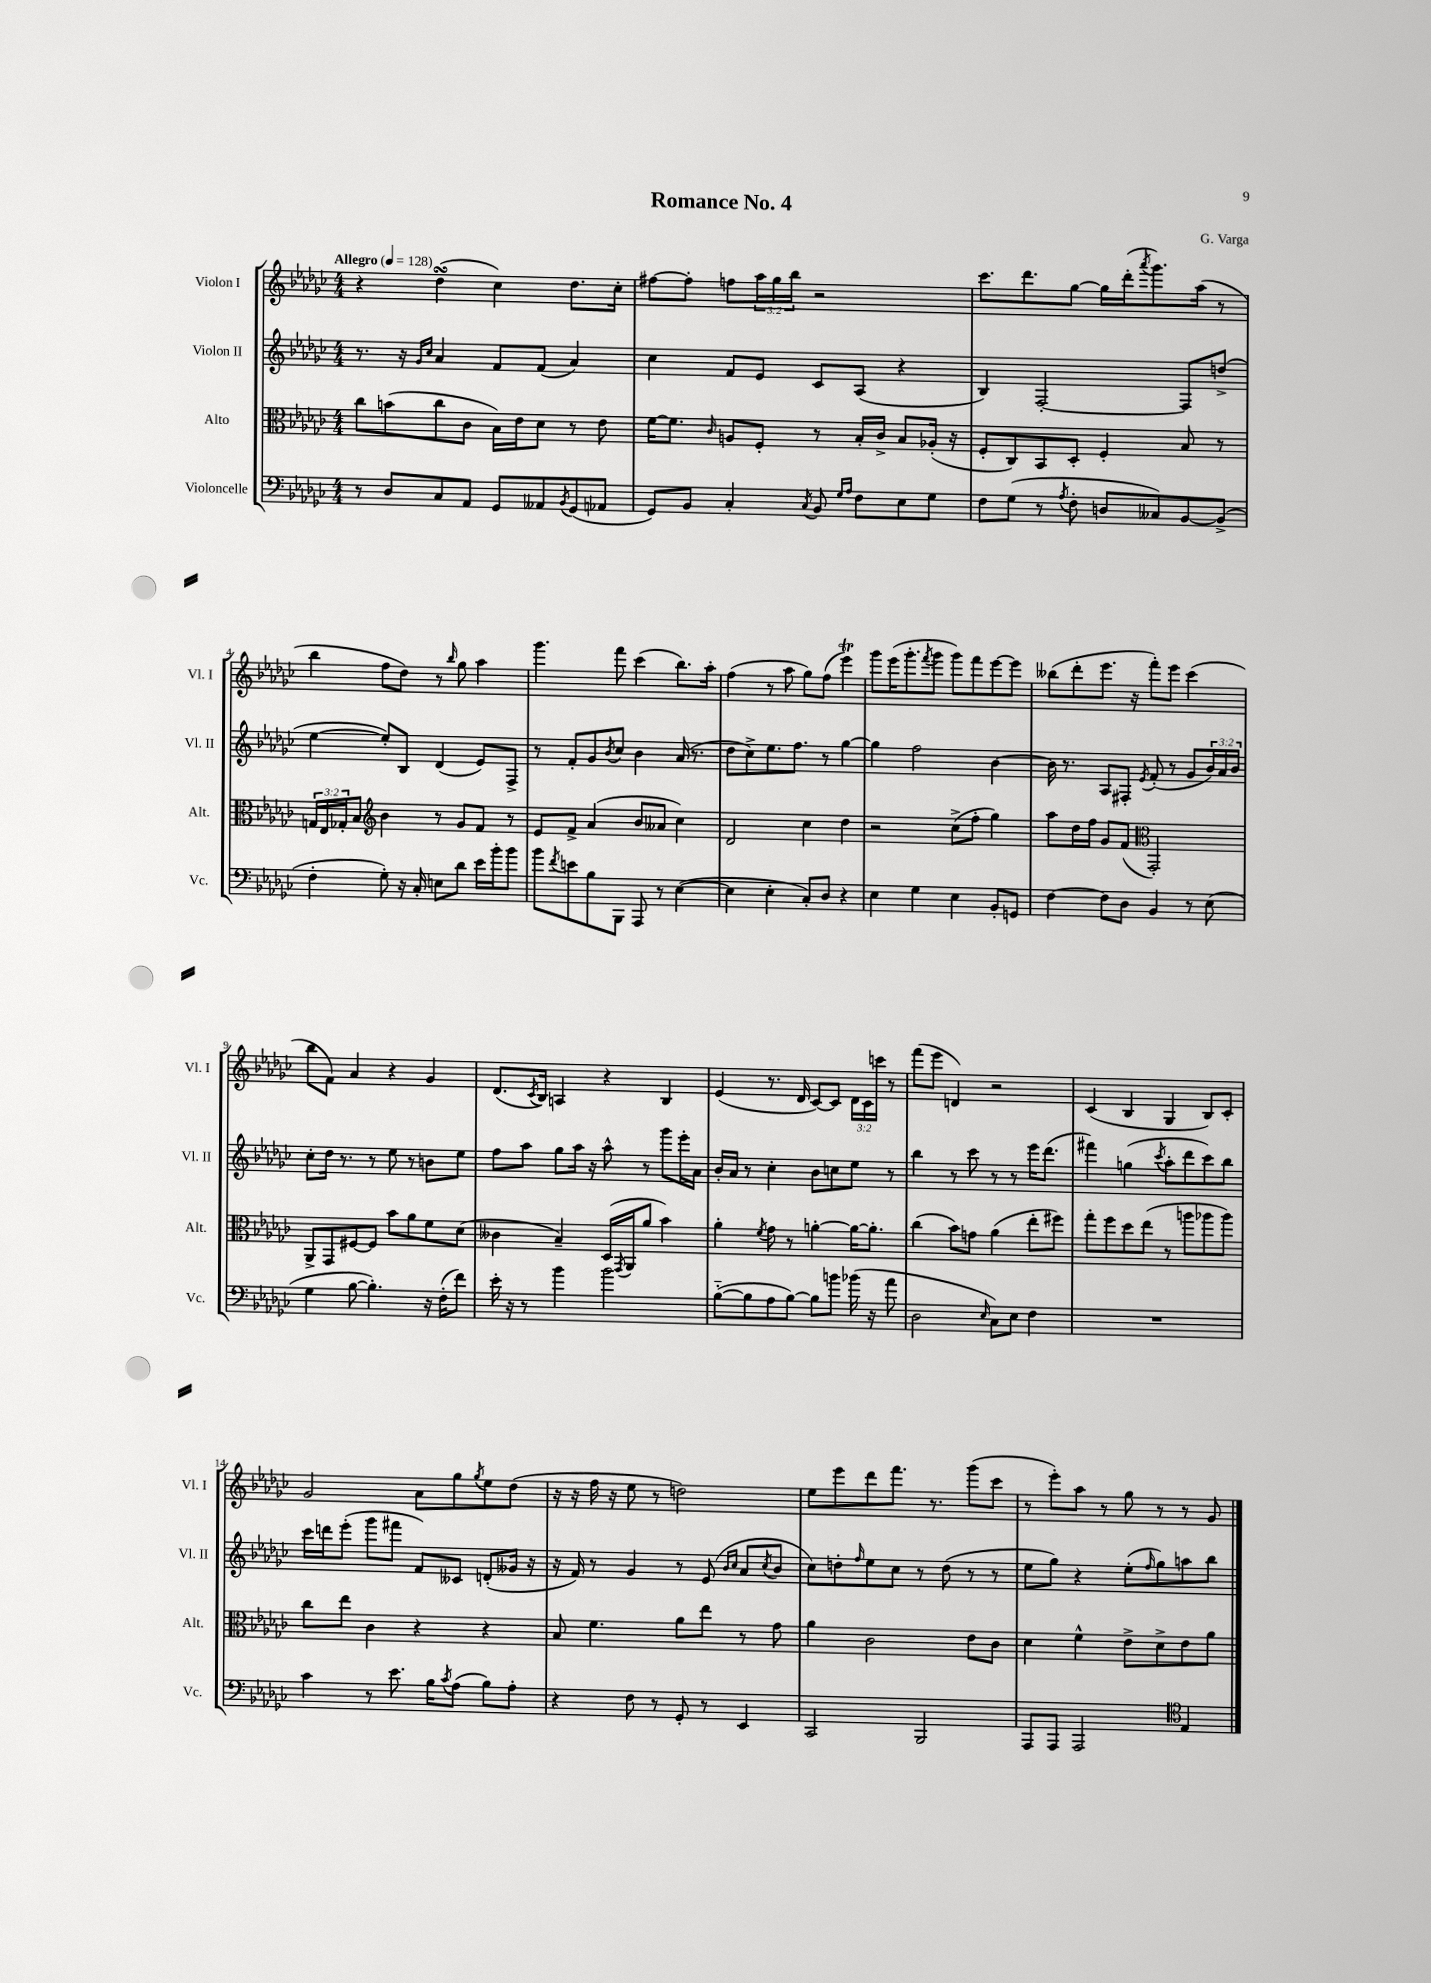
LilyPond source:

\header { title = "Romance No. 4" composer = "G. Varga" }
<<
\new StaffGroup <<
\new Staff = "s0" \with { instrumentName = "Violon I" shortInstrumentName = "Vl. I" } {
    \clef treble \key ges \major \numericTimeSignature \time 4/4 \override Staff.TupletNumber.text = #tuplet-number::calc-fraction-text \tempo "Allegro" 4 = 128
    r4 des''4\turn( ces''4) des''8. ces''16-. |
    fis''8~ fis''8-. f''8 \tuplet 3/2 { aes''16 ges''16 bes''16 } r2 |
    ces'''8. des'''8. ges''8~ ges''16 des'''16-.( \acciaccatura { aes'''8 } ges'''8.) aes''16( r8 |
    bes''4 f''8 des''8) r8 \grace { bes''16 } ges''8 aes''4 |
    ges'''4. f'''8 ces'''4( bes''8.) aes''16-. |
    f''4( r8 aes''8 ges''8) f''8( ees'''4\trill) |
    ges'''8 ees'''16( ges'''8.-. \acciaccatura { f'''8 } ges'''8 ges'''8) f'''8 ees'''8~ ees'''8 |
    beses''8( des'''8-. ees'''8. r16 f'''8-.) ees'''8 ces'''4( |
    bes''8 f'8) aes'4 r4 ges'4 |
    des'8.( \acciaccatura { ces'8 } bes16) a4 r4 bes4 |
    ees'4( r8. des'16 ces'8~) ces'8 \tuplet 3/2 { des'16 ces'16 c'''16 } r8 |
    f'''8( ees'''8 d'4) r2 |
    ces'4( bes4 ges4 bes8) ces'8-. |
    ges'2 aes'8 ges''8 \acciaccatura { ges''8 } ees''8 des''8( |
    r16 r16 f''16 r16 ees''8 r8 d''2) |
    ees''8 ees'''8 des'''8 f'''8. r8. ges'''8( ces'''8 |
    r8 ees'''8-.) aes''8 r8 ges''8 r8 r8 ges'8 \bar "|." |
}
\new Staff = "s1" \with { instrumentName = "Violon II" shortInstrumentName = "Vl. II" } {
    \clef treble \key ges \major \numericTimeSignature \time 4/4 \override Staff.TupletNumber.text = #tuplet-number::calc-fraction-text
    r8. r16 \grace { ges'16 ces''16 } aes'4 f'8 f'8( aes'4) |
    ces''4 f'8 ees'8 ces'8 aes8( r4 |
    bes4) f2~-. f8 d''8->( |
    ees''4~ ees''8-.) bes8 des'4( ees'8) f8-> |
    r8 f'8-. ges'8 \acciaccatura { bes'8 } ces''8 bes'4 aes'16( r8. |
    des''8 ces''8->) ees''8. f''8. r8 ges''4~ |
    ges''4 f''2 bes'4~ |
    bes'16 r8. aes8 fis8-. \acciaccatura { ees'8 } f'8-.( r8 ges'8 \tuplet 3/2 { bes'16) aes'16 bes'16 } |
    ces''8-. des''16 r8. r8 ees''8 r8 b'8 ees''8 |
    f''8 aes''8 ges''8 aes''16 r16 aes''8-^ r8 ges'''8 ees'''16-. aes'16 |
    bes'16-. aes'16 r8 ces''4-. bes'8 c''8 ees''8 r8 |
    bes''4 r8 ces'''8 r8 r8 ees'''16 des'''8.( |
    fis'''4) g''4( \acciaccatura { ces'''8 } aes''8-. des'''8 ces'''8) bes''8 |
    ces'''16 d'''16 ees'''8-.( ges'''8 fis'''8 f'8) ceses'8 d'8-.( geses'16 r16 |
    r16 f'16) r8 ges'4 r8 ees'8( \grace { bes'16 ces''16 } aes'8 \acciaccatura { ces''8 } bes'8 |
    ces''8) d''8-. \grace { f''16 } ees''8 ces''8 r8 d''8( r8 r8 |
    ees''8 ges''8) r4 ees''8-.( \grace { f''16 } ges''8) a''8 bes''8 \bar "|." |
}
\new Staff = "s2" \with { instrumentName = "Alto" shortInstrumentName = "Alt." } {
    \clef alto \key ges \major \numericTimeSignature \time 4/4 \override Staff.TupletNumber.text = #tuplet-number::calc-fraction-text
    ces''8 b'8( ces''8 ces'8 bes16) ees'16 des'8 r8 ees'8 |
    f'16~ f'8. \grace { ces'16 } a8 f8-. r8 bes16-. ces'16-> bes8 aes16-.( r16 |
    f8-. ces8) bes,8 des8-. f4-. bes8 r8 |
    \tuplet 3/2 { g16 ees16 ges16-. } bes8 \clef treble bes'4 r8 ges'8 f'8 r8 |
    ees'8 f'8-> aes'4( bes'8 aeses'8 ces''4) |
    des'2 ces''4 des''4 |
    r2 ces''8->( f''8-. ges''4) |
    aes''8 des''16 f''16 ges'8 f'8( \clef alto ges,2-.) |
    aes,8-> ges,8 fis8~ fis8 bes'8 aes'8 f'8 des'8( |
    ceses'4 bes4--) des16( \acciaccatura { ges,8 } aes,16 aes'8 bes'4) |
    aes'4-. \acciaccatura { f'8 } ges'8 r8 a'4~-. a'16~ a'8.-. |
    ces''4( bes'8) g'8 aes'4( ees''8-. fis''8) |
    ges''8-. f''8 des''8 ees''8( r8 a''8 aes''8 aes''8) |
    ces''8 ees''8 ces'4 r4 r4 |
    bes8 f'4. aes'8 ees''8 r8 ges'8 |
    aes'4 ces'2 ees'8 ces'8 |
    des'4 f'4-^ ees'8-> des'8-> ees'8 aes'8 \bar "|." |
}
\new Staff = "s3" \with { instrumentName = "Violoncelle" shortInstrumentName = "Vc." } {
    \clef bass \key ges \major \numericTimeSignature \time 4/4
    r8 des8 ces8 aes,8 ges,8 aeses,8 \acciaccatura { bes,8 } ges,8( aes,8 |
    ges,8) bes,8 ces4-. \acciaccatura { ces8 } bes,8 \grace { ges16 aes16 } f8 ees8 ges8 |
    f8 ges8( r8 \acciaccatura { aes8 } f8-. d8 ceses8) bes,8~ bes,8->( |
    f4-. ges8-.) r16 ces16-. e8 des'8 ees'16 bes'16-. bes'8 |
    bes'8 \acciaccatura { f'8 } e'8 bes8 bes,,8 aes,,8 r8 ees4~( |
    ees4 ees4-. ces8-.) des8 r4 |
    ees4 ges4 ees4 bes,8-. g,8 |
    f4~ f8 des8 bes,4 r8 ees8( |
    ges4 bes8~ bes4.-.) r16 f16-.( f'8) |
    ees'16-. r16 r8 bes'4 bes'2 |
    bes8~-_( bes8 aes8 bes8~) bes8 b'8 bes'16( r16 aes'8 |
    des2 \grace { ees16 } ces8) ees8 f4 |
    R1 |
    ces'4 r8 ees'8. bes16 \acciaccatura { ces'8 } aes8( bes8) aes8-. |
    r4 f8 r8 ges,8-. r8 ees,4 |
    ces,2 bes,,2 |
    aes,,8 aes,,8 aes,,2 \clef tenor ees4 \bar "|." |
}
>>
>>
